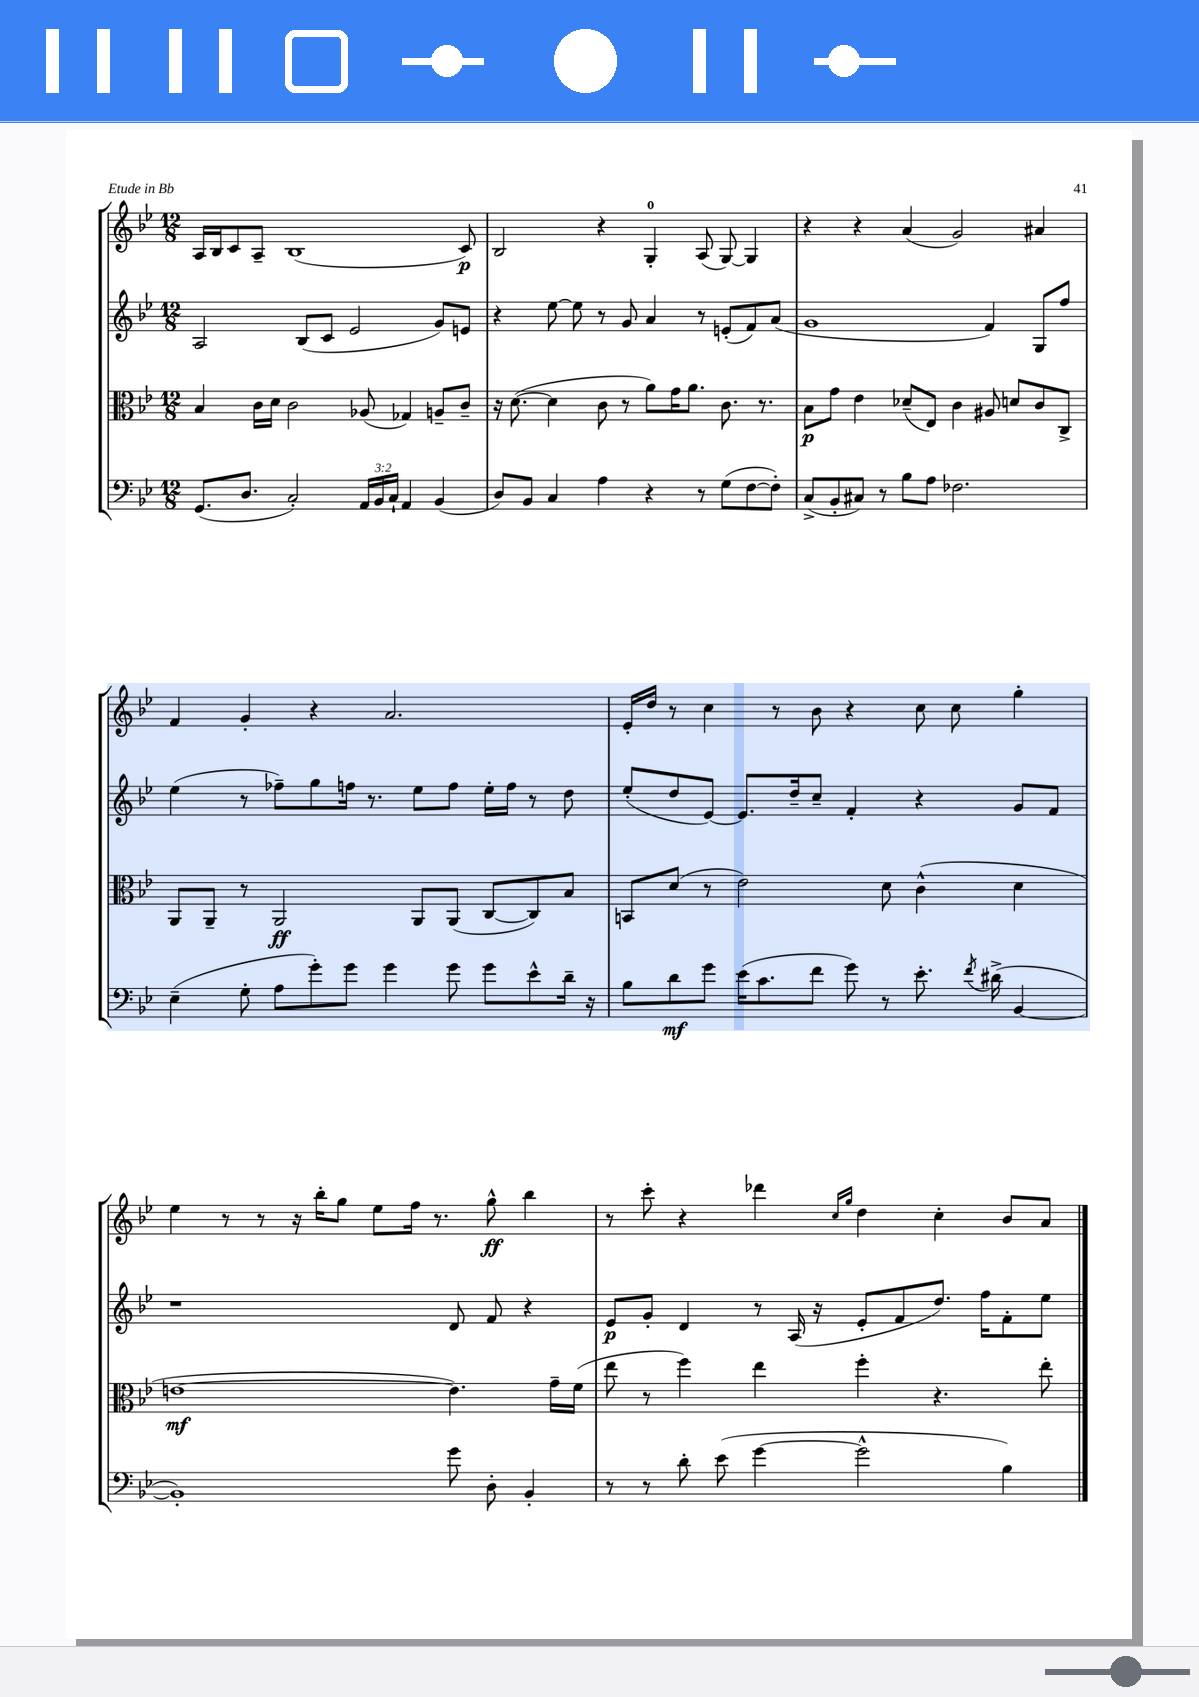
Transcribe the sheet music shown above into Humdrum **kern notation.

**kern	**kern	**kern	**kern
*staff4	*staff3	*staff2	*staff1
*clefF4	*clefC3	*clefG2	*clefG2
*k[b-e-]	*k[b-e-]	*k[b-e-]	*k[b-e-]
*M12/8	*M12/8	*M12/8	*M12/8
(8.GG/L	4B-/	2A/	16A/LL
.	.	.	16B-/J
.	.	.	8c/
8.D/J	.	.	.
.	16c\LL	.	8A~/J
.	16d\JJ	.	.
2C'/)	2c\	.	(1B-
.	.	(8B-/L	.
.	.	8c/J	.
.	.	2e-/	.
24AA/LL	(8A-/	.	.
24BB-/	.	.	.
24C`/JJ	.	.	.
4AA/	4G-/)	.	.
(4BB-/	8A~/L	8g/L)	.
.	8c~/J	8e/J	8c/)
=	=	=	=
8D/L)	16r	4r	2B-/
.	([8.d\	.	.
8BB-/J	.	.	.
4C/	4d\]	[8ee-\	.
.	.	8ee-\]	.
4A\	8c\	8r	4r
.	8r	8g/	.
4r	8a\L)	4a/	4G'/
.	16g\K	.	.
.	8.a\J	.	.
8r	.	8r	(8A/
(8G\L	8.c\	(8e'/L	[8G/)
[8F\	.	8f/)	4G/]
.	8.r	.	.
8F'\]J)	.	(8a/J	.
=	=	=	=
(8C^/L	8B-\L	1g	4r
8BB-'/	8g\J	.	.
8C#/J)	4e-\	.	4r
8r	.	.	.
8B-\L	(8d-~/L	.	(4a/
8A\J	8E-/J)	.	.
2.F-\	4c\	.	2g/)
.	8A#/	4f/)	.
.	8d/L	.	.
.	8c/	8G/L	4a#/
.	8C^/J	8ff/J	.
=	=	=	=
(4E-~\	8AA/L	(4ee-\	4f/
.	8AA~/J	.	.
8G'\	8r	8r	4g'/
8A\L	2AA/	8ff-~\L)	.
8g'\)	.	8gg\	4r
8g\J	.	16ff\Jk	.
.	.	8.r	.
4g\	.	.	2.a/
.	8AA/L	8ee-\L	.
8g\	(8AA/J	8ff\J	.
8g\L	[8C/L	16ee-'\LL	.
.	.	16ff\JJ	.
8e-^^\	8C/])	8r	.
16d~\Jk	8B-/J	8dd\	.
16r	.	.	.
=	=	=	=
8B-\L	8BB/L	(8ee-'/L	16e-'/LL
.	.	.	16dd/JJ
8d\	(8d/J	8dd/	8r
8g\J	8r	[8e-/J)	4cc\
(16e-\LK	2e-\)	8.e-/]L	.
8.c\	.	.	.
.	.	.	8r
.	.	16dd~/k	.
8f\J	.	8cc~/J	8b-\
8g\)	.	4f'/	4r
8r	8d\	.	.
8.e-'\	(4c^^\	4r	8cc\
.	.	.	8cc\
8qf/	.	.	.
(16d#^\	.	.	.
[4BB-/	4d\	8g/L	4gg'\
.	.	8f/J	.
=	=	=	=
1BB-'])	[1e	1r	4ee-\
.	.	.	8r
.	.	.	8r
.	.	.	16r
.	.	.	16bb-'\LK
.	.	.	8gg\J
.	.	.	8ee-\L
.	.	.	16ff\Jk
.	.	.	8.r
8g\	4.e\])	8d/	.
8D'\	.	8f/	8gg^^\
4BB-'/	.	4r	4bb-\
.	16g~\LL	.	.
.	(16f\JJ	.	.
=	=	=	=
8r	8ee-\	8e-/L	8r
8r	8r	8g'/J	8ccc'\
8d'\	4ff\)	4d/	4r
(8e-\	.	.	.
[4g\	4ee-\	8r	4ddd-\
.	.	(16A/	.
.	.	16r	.
.	.	.	16qqcc/LL
.	.	.	16qqgg/JJ
2g^^\]	4ff'\	8e-'/L	4dd\
.	.	8f/	.
.	4.r	8.dd/J)	4cc'\
.	.	16ff\LK	.
4B-\)	.	8f'\	8b-/L
.	8ee-'\	8ee-\J	8a/J
==	==	==	==
*-	*-	*-	*-
